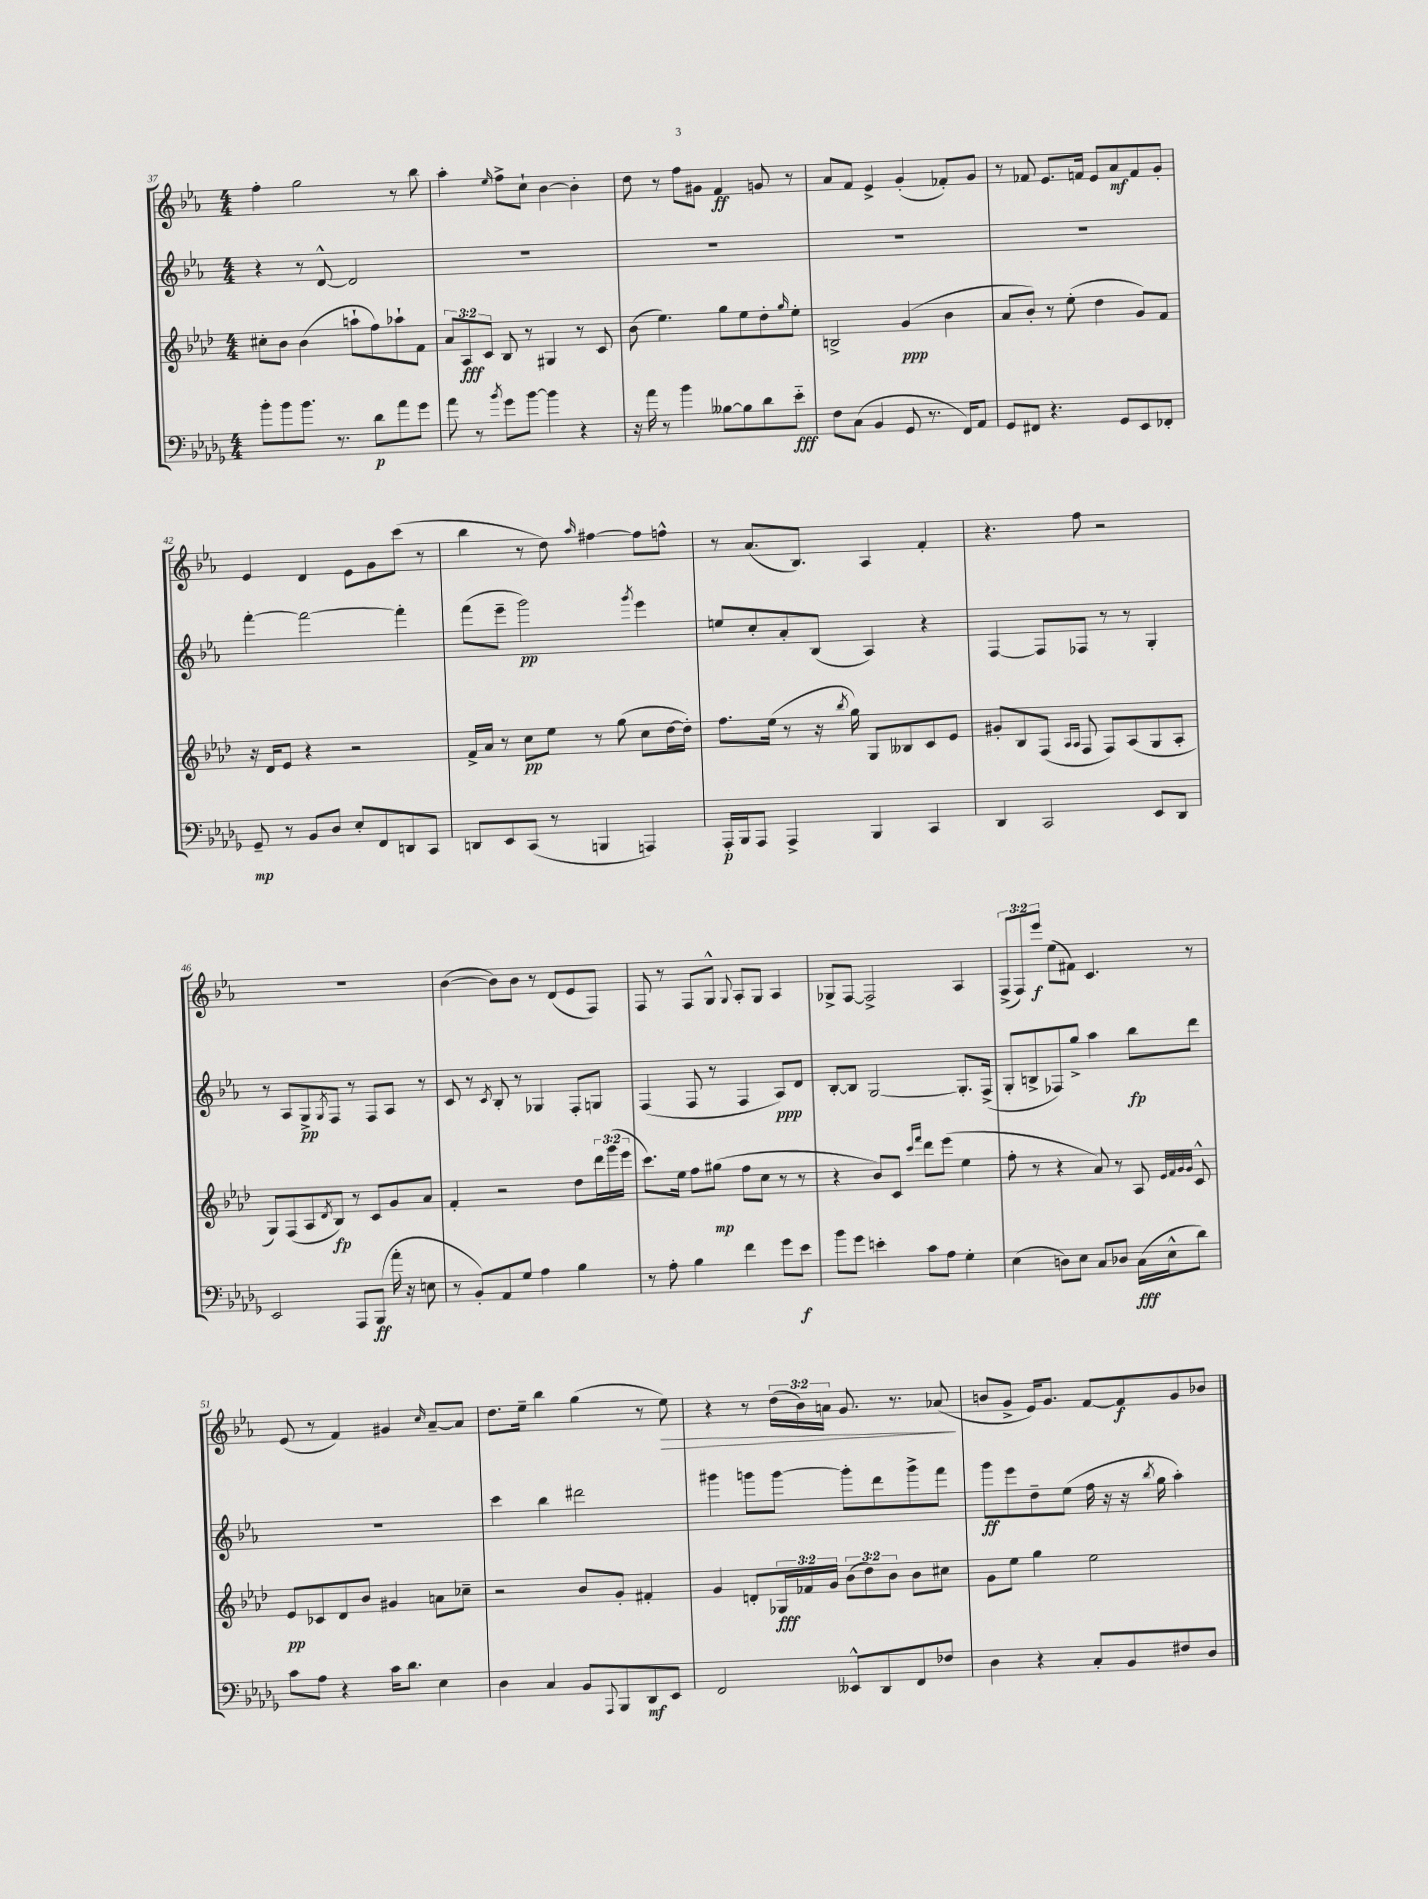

**kern	**kern	**kern	**kern
*staff4	*staff3	*staff2	*staff1
*clefF4	*clefG2	*clefG2	*clefG2
*k[b-e-a-d-g-]	*k[b-e-a-d-]	*k[b-e-a-]	*k[b-e-a-]
*M4/4	*M4/4	*M4/4	*M4/4
8b-'\L	8cc#'\L	4r	4ff'\
8b-\	8b-\J	.	.
8.b-\J	(4b-\	8r	2gg\
.	.	[8d^^/	.
8.r	.	.	.
.	8aa`\L	2d/]	.
8d-\L	8ff\)	.	.
8a-\	8aa-`\	.	8r
8g-\J	8f\J	.	8bb-\
=	=	=	=
8a-\	12a-/L	1r	4aa-'\
.	12A-/	.	.
8r	.	.	.
.	12c/J	.	.
8qb-/	.	.	16qqee-/
8g-\L	8B-/	.	8ff^\L
[8b-\J	8r	.	8cc`\J
4b-\]	4G#/	.	[4b-\
4r	8r	.	4b-'\]
.	8c/	.	.
=	=	=	=
16r	(8b-\	1r	8dd\
16a-\	.	.	.
8r	4.ee-\)	.	8r
4b-\	.	.	8ff\L
.	.	.	8g#\J
[8B--\L	8gg\L	.	4f/
8B--\]	8ee-\	.	.
8d-\	8dd-'\	.	8g/
.	16qqgg/	.	.
8e-'~\J	8ee-'\J	.	8r
=	=	=	=
8F\L	2B^/	1r	8a-/L
(8C\J	.	.	8f/J
4BB-/	.	.	4e-^/
8GG-/	(4g/	.	(4g'/
8.r	.	.	.
.	4b-\	.	8f-'/L)
16FF/LK)	.	.	.
8AA-/J	.	.	8g/J
=	=	=	=
8GG-/L	8a-/L	1r	8r
8FF#/J	8b-'/J)	.	8f-/
4.r	8r	.	8.e-/L
.	(8ee-'\	.	.
.	.	.	16f/Jk
.	4dd-\	.	8e-/L
8GG-/L	.	.	8a-/
8EE-/	8g/L)	.	8f/
8FF-'/J	8f/J	.	8g'/J
=	=	=	=
8GG-~/	16r	[4fff'\	4e-/
.	16d-/LK	.	.
8r	8e-/J	.	.
8BB-/L	4r	2fff\_	4d/
8D-/J	.	.	.
8E-'/L	2r	.	8e-\L
8FF/	.	.	8g\
8DD/	.	4fff'\]	(8ccc\J
8CC/J	.	.	8r
=	=	=	=
8DD/L	16f^/LL	(8fff\L	4bb-\
.	16a-/JJ	.	.
8EE-/	8r	8eee-~\J	.
(8CC/J	8cc\L	2ggg\)	8r
8r	8ee-\J	.	8dd\)
.	.	.	16qqaa-/
4BBB/	8r	.	[4ff#\
.	(8gg\	.	.
.	.	8qggg/	.
4AAA/)	8cc\L	4eee-\	8ff#\]L
.	[16dd-\L	.	8ff^^\J
.	16dd-'\]JJ)	.	.
=	=	=	=
16AAA-'/LL	8.ff\L	8ee/L	8r
16BBB-/J	.	.	.
8AAA-/J	.	8cc'/	(8.a-/L
.	(16ee-\Jk	.	.
4AAA-^/	8r	8a-'/	.
.	.	.	8.B-/J)
.	16r	(8B-/J	.
.	8qbb-/	.	.
.	16gg\)	.	.
4BBB-/	8G/L	4A-/)	4A-/
.	8B--/	.	.
4CC/	8c/	4r	4f'/
.	8e-/J	.	.
=	=	=	=
4DD-/	8g#'/L	[4F/	4.r
.	8B-/	.	.
2CC/	(8F/J	8F/]L	.
.	16qqA-/LL	.	.
.	16qqA-/JJ	.	.
.	8F/	8F-/J	8ff\
.	8F/L)	8r	2r
.	(8A-/	8r	.
8EE-/L	8G/	4G'/	.
8DD-/J	8A-'/J	.	.
=	=	=	=
2EE-/	8G/L)	8r	1r
.	(8F/	8A-/L	.
.	8A-/	8G^/	.
.	8qd-/	8qG/	.
.	8B-/J)	8F/J	.
8AAA-/L	8r	8r	.
(8BBB-/J	8c/L	8F/L	.
16a-'\	8g/	8A-/J	.
16r	.	.	.
8E\	8a-/J	8r	.
=	=	=	=
8r	4f'/	8c/	([4b-\
8BB-'/L)	.	8r	.
.	.	8qc/	.
8AA-/	2r	8B-'/	8b-\]L)
8G-/J	.	8r	8b-\J
4A-\	.	4G-/	8r
.	.	.	(8d/L
4B-\	8dd-\L	8F'/L	8e-/
.	24ddd-\L	8G/J	8F/J)
.	(24ggg\	.	.
.	24eee-\JJ	.	.
=	=	=	=
8r	8.ccc\L)	(4F/	8F/
8A-'\	.	.	8r
.	16ee-\Jk	.	.
4B-\	8ff\L	8F/	8F/L
.	(8gg#\J	8r	8G^^/J
.	.	.	8qqG/
4f\	8ff\L	4F/	8A-'/L
.	8cc\J	.	8G/J
8g-\L	8r	8A-/L)	4A-/
8e-\J	8r	8d/J	.
=	=	=	=
8b-\L	4r	[8B-'/L	8G-^/L
8g-\J	.	8B-/]J	[8F/J
4e'\	8b-/L)	[2G/	2F^/]
.	8c/J	.	.
.	16qqccc/LL	.	.
.	16qqfff/JJ	.	.
8c\L	8ddd-\L	.	.
8A-\J	(8eee-\J	.	.
4G-'\	4ee-\	8.G'/]L	4A-/
.	.	(16F^/Jk	.
=	=	=	=
(4E-\	8ff'\	8G'/L	(12F^/L
.	.	.	12F/)
.	8r	8B^/	.
.	.	.	12eee-/J
8D\L)	4r	8F-/)	(8ee-\L
8E-\J	.	8gg^/J	8f#\J)
8C/L	8a-/)	4aa-\	4.c/
8D-/J	8r	.	.
(16C\LL	8A-/	8bb-\L	.
16E-^^\J	.	.	.
.	32qqe-/LLL	.	.
.	32qqf/	.	.
.	32qqg/	.	.
.	32qqg/JJJ	.	.
8d-\J)	8c^^/	8ddd\J	8r
=	=	=	=
8c\L	8e-/L	1r	(8e-/
8A-\J	8c-/	.	8r
4r	8d-/	.	4f/)
.	8b-/J	.	.
16c\LK	4g#/	.	4g#/
8.d-\J	.	.	.
.	.	.	16qqcc/
4E-\	8a\L	.	[8a-~/L
.	8cc-~\J	.	8a-/]J
=	=	=	=
4D-\	2r	4ccc\	8.dd\L
.	.	.	16ee-~\Jk
4C/	.	4bb-\	4bb-\
8BB-/L	8b-/L	2ddd#\	(4gg\
8qqAAA-/	.	.	.
8BBB-/	8g'/J	.	.
8DD-/	4f#'/	.	8r
8EE-/J	.	.	8ee-\)
=	=	=	=
2FF/	4g/	4ggg#\	4r
.	8d'/L	8ggg\L	8r
.	24G-/L	[8ggg\J	(24dd\LL
.	24f-/	.	24b-\)
.	24g/JJ	.	24a\JJ
8EE--^^/L	(12b-\L	8ggg'\]L	8.g/
.	12dd-\)	.	.
8DD-/	.	8ddd\	.
.	12b-\J	.	.
.	.	.	8.r
8FF/	8b-\L	8ggg^\	.
8F-/J	8cc#\J	8fff\J	(8a-/
=	=	=	=
4D-\	8g\L	8ggg\L	8b/L
.	8ee-\J	8eee-\	8g^/J
4r	4gg\	8dd~\	16e-/LK)
.	.	.	8.g/J
.	.	(8ee-\J	.
8C'/L	2ee-\	16ff\	[8f/L
.	.	16r	.
8BB-/	.	16r	8f/]
.	.	8qbb-/	.
.	.	16gg\	.
8F#/	.	4aa-'\)	8g/
8D-/J	.	.	8b-/J
==	==	==	==
*-	*-	*-	*-
